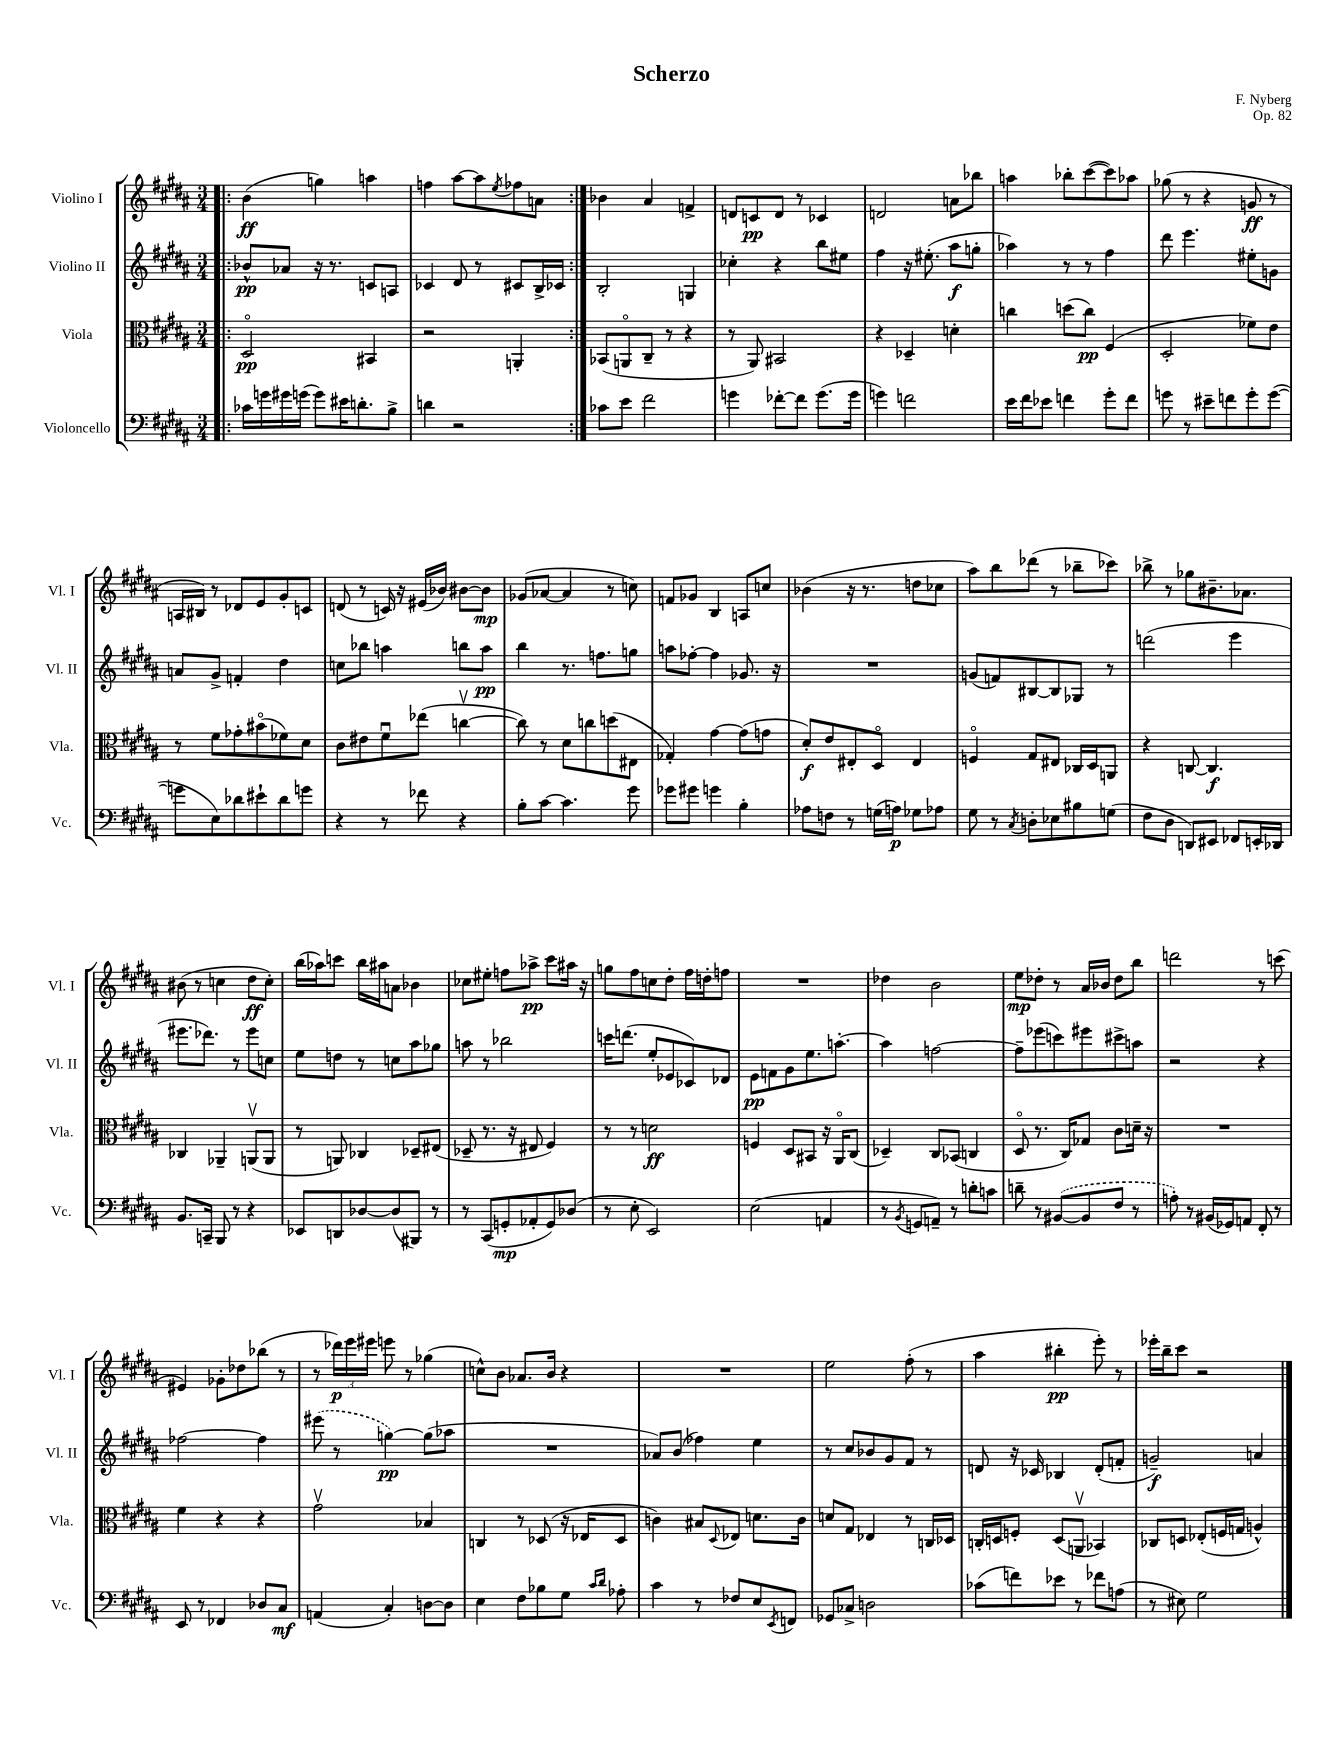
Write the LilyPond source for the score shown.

\header { title = "Scherzo" composer = "F. Nyberg" opus = "Op. 82" }
<<
\new StaffGroup <<
\new Staff = "s0" \with { instrumentName = "Violino I" shortInstrumentName = "Vl. I" } {
    \clef treble \key b \major \numericTimeSignature \time 3/4
    \repeat volta 2 { \bar ".|:" b'4\ff( g''4) a''4 |
    f''4 ais''8~ ais''8 \acciaccatura { e''8 } fes''8 a'8 | }
    bes'4 ais'4 f'4-> |
    d'8 c'8\pp d'8 r8 ces'4 |
    d'2 a'8 bes''8 |
    a''4 bes''8-. cis'''8~( cis'''8) aes''8 |
    ges''8( r8 r4 g'8\ff r8 |
    a16 bis16) r8 des'8 e'8 gis'8-. c'8 |
    d'8( r8 c'16) r16 eis'16( bes'16) bis'8~ bis'8\mp |
    ges'8( aes'8~ aes'4 r8 c''8) |
    f'8 ges'8 b4 a8 c''8 |
    bes'4( r16 r8. d''8 ces''8 |
    ais''8) b''8 des'''8( r8 bes''8-- ces'''8) |
    bes''8-> r8 ges''8 bis'8.-- aes'8. |
    bis'8( r8 c''4 dis''8\ff c''8-.) |
    b''16( aes''16) c'''8 b''16 ais''16 a'8 bes'4 |
    ces''8 eis''8-. f''8 aes''8->\pp cis'''8 ais''16 r16 |
    g''8 fis''8 c''8 dis''8-. fis''16 d''16-. f''8 |
    R2. |
    des''4 b'2 |
    e''8\mp des''8-. r8 ais'16 bes'16 des''8 b''8 |
    d'''2 r8 c'''8( |
    eis'4) ges'8-. des''8 bes''8( r8 |
    r8 \tuplet 3/2 { des'''16\p) e'''16 eis'''16 } e'''8 r8 ges''4( |
    c''8-^) b'8 aes'8. b'16 r4 |
    R2. |
    e''2 fis''8-.( r8 |
    ais''4 bis''4-.\pp e'''8-.) r8 |
    ees'''16-. b''16-- cis'''8 r2 \bar "|." |
}
\new Staff = "s1" \with { instrumentName = "Violino II" shortInstrumentName = "Vl. II" } {
    \clef treble \key b \major \numericTimeSignature \time 3/4
    \repeat volta 2 { \bar ".|:" bes'8-^\pp aes'8 r16 r8. c'8 a8 |
    ces'4 dis'8 r8 cis'8 b16-> ces'16 | }
    b2-. g4 |
    ces''4-. r4 b''8 eis''8 |
    fis''4 r16 eis''8.-.( ais''8\f g''8-. |
    aes''4) r8 r8 fis''4 |
    dis'''8 e'''4. eis''8-. g'8 |
    a'8 gis'8-> f'4-. dis''4 |
    c''8 bes''8 a''4 b''8 a''8\pp |
    b''4 r8. f''8. g''8 |
    a''8 fes''8~-. fes''4 ges'8. r16 |
    R2. |
    g'8( f'8) bis8~ bis8 ges8 r8 |
    d'''2( e'''4 |
    eis'''8. des'''8.) r8 eis'''8 c''8 |
    e''8 d''8 r8 c''8 ais''8 ges''8 |
    a''8 r8 bes''2 |
    c'''16 d'''8.( e''8-. ees'8 ces'8) des'8 |
    e'8\pp f'8 gis'8 e''8. a''8.~-. |
    a''4 f''2~ |
    f''8-- ees'''8( c'''8) eis'''8 cis'''8-> a''8 |
    r2 r4 |
    fes''2~ fes''4 |
    \once \slurDashed eis'''8( r8 g''4~\pp) g''8( aes''8 |
    R2. |
    aes'8) b'8( fes''4) e''4 |
    r8 cis''8 bes'8 gis'8 fis'8 r8 |
    d'8 r16 ces'16 bes4 d'8-.( f'8-. |
    g'2--\f) a'4 \bar "|." |
}
\new Staff = "s2" \with { instrumentName = "Viola" shortInstrumentName = "Vla." } {
    \clef alto \key b \major \numericTimeSignature \time 3/4
    \repeat volta 2 { \bar ".|:" dis2\flageolet\pp bis,4 |
    r2 a,4-. | }
    bes,8( a,8\flageolet cis8-- r8 r4 |
    r8 ais,8) bis,2 |
    r4 des4-- d'4-. |
    c''4 d''8( c''8\pp) fis4( |
    dis2-. fes'8) e'8 |
    r8 fis'8 ges'8-. bis'8\flageolet( fes'8) dis'8 |
    cis'8 eis'8 fis'8\downbow ees''8( c''4~\upbow |
    c''8) r8 dis'8 c''8 d''8( eis8 |
    ges4-.) gis'4~ gis'8( g'8 |
    dis'8-.\f) e'8 eis8-. dis8\flageolet eis4 |
    f4\flageolet gis8 eis8 ces16 dis16 a,8 |
    r4 c8~ c4.\f |
    ces4 aes,4-- a,8\upbow( a,8 |
    r8 a,8) ces4 des8-- eis8( |
    des8-- r8. r16 eis8 fis4) |
    r8 r8 d'2\ff |
    f4 dis8 bis,8 r16 ais,16\flageolet cis8( |
    des4--) cis8 bes,8( c4 |
    dis8\flageolet r8. cis16) ges8 cis'8 d'16-- r16 |
    R2. |
    fis'4 r4 r4 |
    gis'2\upbow bes4 |
    c4 r8 des8( r16 ees16 des8 |
    c'4) bis8 \appoggiatura { dis8 } ees8 d'8. c'16 |
    d'8 gis8 ees4 r8 c16 des16 |
    c16-. d16 f8-. d8( a,8\upbow bes,4) |
    ces8 d8 ees8-.( f16 g16 a4-^) \bar "|." |
}
\new Staff = "s3" \with { instrumentName = "Violoncello" shortInstrumentName = "Vc." } {
    \clef bass \key b \major \numericTimeSignature \time 3/4
    \repeat volta 2 { \bar ".|:" ces'16 g'16 gis'16 g'16( g'8) eis'16 d'8.-. b8-> |
    d'4 r2 | }
    ces'8 e'8 fis'2 |
    g'4 fes'8~-. fes'8 g'8.( g'16 |
    g'4) f'2 |
    e'16 fis'16 ees'8 f'4 gis'8-. f'8 |
    g'8 r8 eis'8-- f'8 g'8-. g'8~( |
    g'8 e8) des'8 eis'8-! des'8 g'8 |
    r4 r8 fes'8 r4 |
    b8-. cis'8~ cis'4. gis'8 |
    ges'8 gis'8 g'4 b4-. |
    aes8 f8 r8 g16( a16\p) ges8 aes8 |
    gis8 r8 \acciaccatura { cis8 } d8-. ees8 bis8 g8( |
    fis8 dis8 d,8) eis,8 fes,8 e,16-. des,16 |
    b,8. c,16-- b,,8 r8 r4 |
    ees,8 d,8 des8~ des8( bis,,8) r8 |
    r8 cis,8( g,8-.\mp aes,8-. g,8) des8( |
    r8 e8-. e,2) |
    e2( a,4 |
    r8 \acciaccatura { b,8 } g,8 a,8--) r8 d'8-. c'8 |
    d'8-- r8 \once \slurDashed bis,8~( bis,8 fis8 r8 |
    a8-.) r8 bis,16( ges,16) a,8 fis,8-. r8 |
    e,8 r8 fes,4 des8 cis8\mf |
    a,4( cis4-.) d8~ d8 |
    e4 fis8 bes8 gis8 \grace { cis'16 dis'16 } aes8-. |
    cis'4 r8 fes8 e8 \acciaccatura { e,8 } f,8 |
    ges,8 ces8-> d2 |
    ces'8( f'8) ees'8 r8 fes'8 a8( |
    r8 eis8) gis2 \bar "|." |
}
>>
>>
\layout { \context { \Score \remove "Bar_number_engraver" } }
